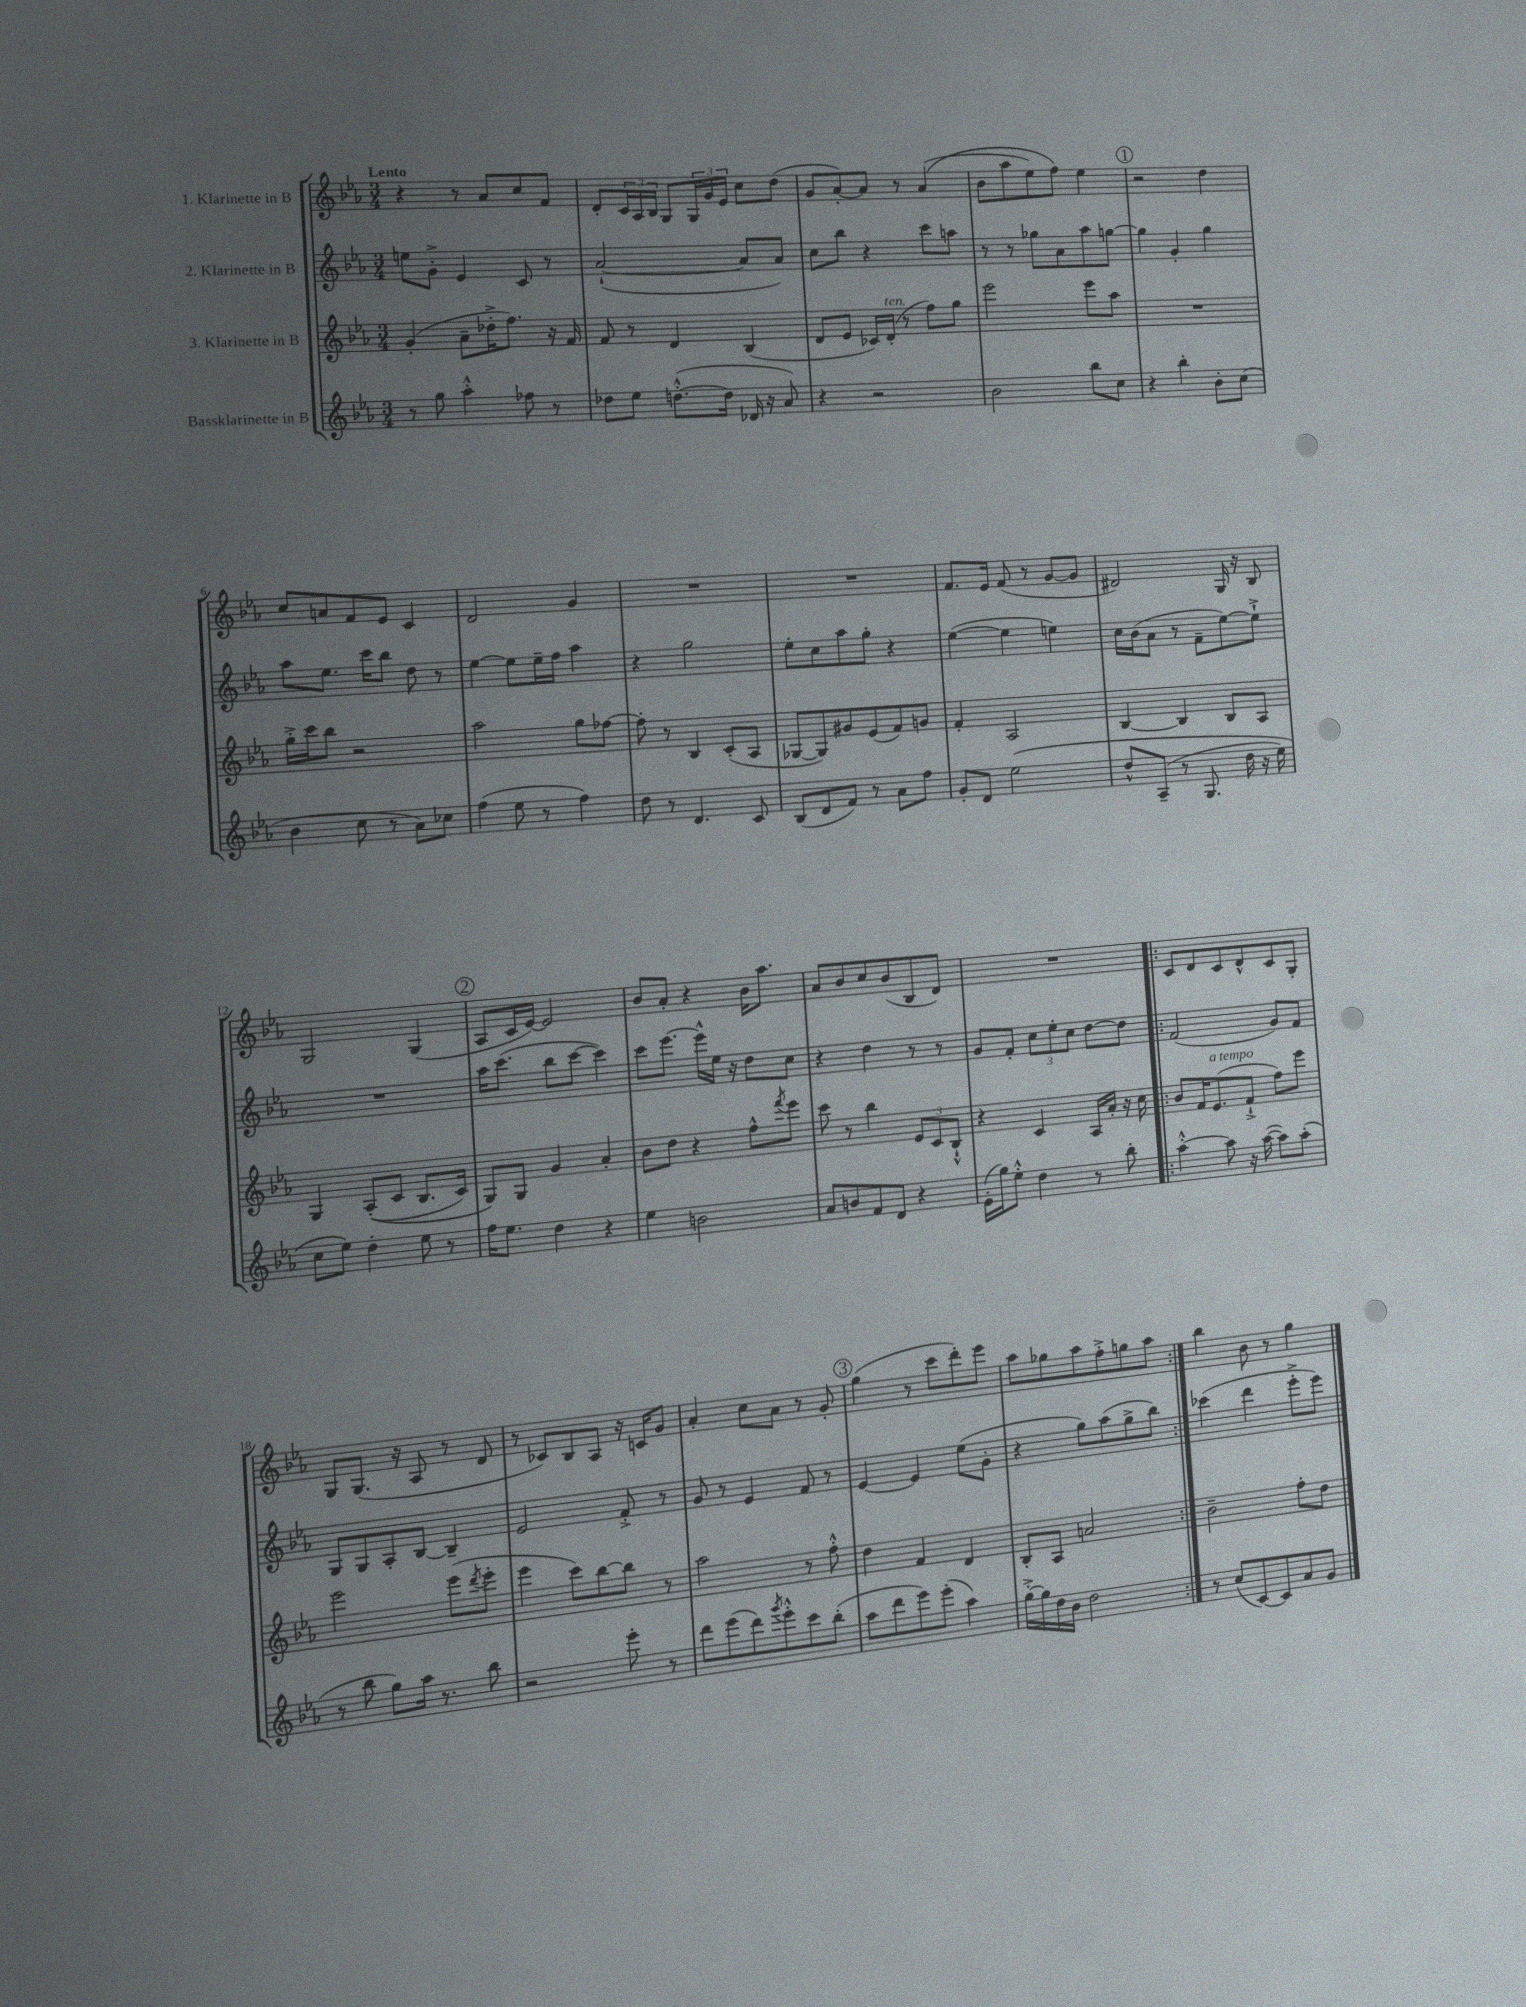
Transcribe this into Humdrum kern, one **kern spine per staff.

**kern	**kern	**kern	**kern
*part4	*part3	*part2	*part1
*staff4	*staff3	*staff2	*staff1
*I"Bassklarinette in B	*I"3. Klarinette in B	*I"2. Klarinette in B	*I"1. Klarinette in B
*clefG2	*clefG2	*clefG2	*clefG2
*k[b-e-a-]	*k[b-e-a-]	*k[b-e-a-]	*k[b-e-a-]
*M3/4	*M3/4	*M3/4	*M3/4
=1	=1	=1	=1
!	!	!	!LO:TX:a:B:t=Lento
8r	(4g'/	8een\L	4r
8gg\	.	8g'^\J	.
4aa-'^^\	8a-~\L	4e-/	8r
.	16dd-X'^\K	.	8a-/L
.	8.ff\J)	.	.
8ff-X\	.	8c/	8cc/
8r	16r	8r	8f/J
.	16f/	.	.
=2	=2	=2	=2
8dd-X\L	8f/	([2a-`/	8d'/L
8ee-\J	8r	.	24c/L
.	.	.	24A-/
.	.	.	24B-/JJ
([8.ddn'^^\L	4d/	.	8G/L
.	.	.	24G/L
.	.	.	24g/
16dd\Jk]	.	.	.
.	.	.	24e-/JJ
16d-X/	(4B-/	8a-/L]	8cc\L
16r	.	.	.
8a-/)	.	8a-/J)	(8dd\J
=3	=3	=3	=3
4r	8d/L	8cc\L	8g/L
.	8e-/J	8bb-\J	[8a-'/)
2r	16c-X/LL)	4r	8a-/J]
!	!LO:TX:a:i:t=ten.	!	!
.	(16d'/JJ	.	.
.	8r	.	8r
.	8ff\L)	8ccc\L	((4a-/
.	8gg\J	8aan\J	.
=4	=4	=4	=4
2b-\	2eee-\	8r	8b-\L
.	.	8r	8aa-\
.	.	8gg-X\L	8ee-\)
.	.	8a-\	8ff\J)
8bb-\L	8eee-\L	8aa-\	4ee-\
8cc\J	8aa-\J	[8ggn\J	.
!!LO:REH:place=s1:t=1
=5	=5	=5	=5
4r	2.r	4gg\]	2r
4bb-'\	.	4g'/	.
8b-'\L	.	4gg\	4dd\
(8cc\J	.	.	.
!!LO:LB:g=z
=6	=6	=6	=6
4b-\	16gg'^\LL	8aa-\L	8cc/L
.	16ccc\J	.	.
.	8bb-\J	8.ee-\J	8an/
8cc\	2r	.	8f/
.	.	16ccc\KL	.
8r	.	8bb-\J	8e-/J
8a-\L)	.	8dd\	4c/
8cc-X\J	.	8r	.
=7	=7	=7	=7
(4ff\	2aa-\	[4ee-\	2d/
8ee-\	.	8ee-\L]	.
8r	.	16ee-~\L	.
.	.	16ff\JJ	.
4ff\)	8gg\L	4aa-\	4g/
.	[8ff-X\J	.	.
=8	=8	=8	=8
8dd\	8ff-'\]	4r	2.r
8r	8r	.	.
4.d/	4B-/	2gg\	.
.	(8c'/L	.	.
8c/	8A-/J	.	.
=9	=9	=9	=9
(8B-/L	[8G-X/L	8ee-'\L	2.r
8d/	8G-/])	8cc\	.
8f/J)	8g#X/	8aa-\	.
8r	(8e-/	8gg'\J	.
8a-\L	8f/)	4r	.
8ff\J	8gn/J	.	.
=10	=10	=10	=10
8g'/L	4f'/	([4ee-\	8.f/L
8d/J	.	.	.
.	.	.	16e-/Jk
(2ee-\	2A-/	4ee-\]	(8f/
.	.	.	8r
.	.	4een\)	[8g/L
.	.	.	8g/J]
=11	=11	=11	=11
8dd^^/L	[4B-/	16cc\LL	2d#X/)
.	.	(16b-\J	.
(8A-~/J	.	8a-\J	.
8r	4B-/]	8r	.
8.G/	.	8f~\L	.
.	8B-/L	[8ee-\)	16G/
16dd\	.	.	16r
16r	8A-/J	8ee-`^\J]	8B-/
16ee-\)	.	.	.
!!LO:LB:g=z
=12	=12	=12	=12
8cc\L	4G/	2.r	2G/
8ee-\J)	.	.	.
4dd'\	((8A-'/L	.	.
.	8c/J	.	.
8ee-\	8.B-/L	.	(4G/
8r	.	.	.
.	16c/Jk)	.	.
!!LO:REH:place=s1:t=2
=13	=13	=13	=13
16ff\KL	8G/L)	16aa-\KL	8A-/L
8.ee-\J	.	(8.ccc\J	.
.	8G/J	.	16c/L
.	.	.	[16e-/JJ)
4dd\	4g/	8bb-\L	2e-/]
.	.	[8ccc\J	.
4r	4a-'/	4ccc\])	.
=14	=14	=14	=14
4ee-\	8b-\L	8ccc\L	8b-/L
.	8dd\J	[8.eee-\J	8a-'/J
2bn\	4r	.	4r
.	.	16eee-^^\LL]	.
.	.	16ee-\JJ	.
.	.	16r	.
.	8ff^^\L	8dd\L	16b-\KL
.	.	.	8.aa-\J
.	8qfff/	.	.
.	8eee-\J	8cc\J	.
=15	=15	=15	=15
8a-/L	8ccc\	4r	8a-/L
8bn/	8r	.	8b-/
8f/	4bb-\	4dd\	8cc/
8d/J	.	.	(8b-/
4r	12e-/L	8r	8B-/
.	12c/	.	.
.	.	8r	8d/J)
.	12B-`^^/J	.	.
=16	=16	=16	=16
(16e-'\LL	4r	8g/L	2.r
16gg\J)	.	.	.
8ee-'^^\J	.	8f'/J	.
4dd\	4c/	12cc\L	.
.	.	12ee-'\	.
.	.	12cc\J	.
8r	16A-/LL	[8dd\L	.
.	16a-'/JJ	.	.
8bb-'\	16r	8dd\J]	.
.	16cc\	.	.
=17!|:	=17!|:	=17!|:	=17!|:
[4aa-'^^\	8b-/L	(2f/	8c/L
.	16f/K	.	8d/
!	!LO:TX:a:i:t=a tempo	!	!
.	(8.e-/	.	.
8aa-\]	.	.	8c/
16r	8f`^/J	.	8d^^/
([16aa-\	.	.	.
8aa-\L])	8ff\L)	8g/L)	8c/
(8aa-'\J	8eee-\J	8f/J	8G'/J
!!LO:LB:g=z
=18	=18	=18	=18
8r	2eee-\	8G/L	8G/L
8bb-\	.	8G/	(8.G/J
8gg\L)	.	8A-'/	.
.	.	.	16r
16aa-\Jk	.	[8B-/J	8A-/
8.r	.	.	.
.	(8eee-\L	4B-~/]	8r
.	8qddd/	.	.
8bb-\	8eee-'\J	.	8d/
=19	=19	=19	=19
2r	4eee-\	2e-/	8r
.	.	.	8c-X/L)
.	8ccc\L)	.	8B-/
.	[8bb-\	.	8A-/J
8eee-'\	8bb-\J]	8f'^/	16r
.	.	.	16cn/KL
8r	8r	8r	8g/J
=20	=20	=20	=20
8ddd\L	2aa-\	8g/	4a-'/
(8eee-\	.	8r	.
8ddd\)	.	4e-/	8cc\L
8qggg/	.	.	.
8eee-'^^\	.	.	8a-\J
8ccc\	8r	8f/	8r
(8bb-'\J	8ff'^^\	8r	8g'/
!!LO:REH:place=s1:t=3
=21	=21	=21	=21
8aa-\L	4dd\	[4e-/	(4gg\
8ddd\	.	.	.
8eee-\)	4f/	4e-/]	8r
(8eee-'\J	.	.	8ccc\L
4aa-\)	4d/	(8ee-\L	8ddd'\)
.	.	8g'\J	8eee-\J
=22	=22	=22	=22
[16gg'^\LL	8B-'/L	4r	8aa-\L
16gg\]	.	.	.
16dd\	8A-/J	.	8gg-X\
16b-\JJ	.	.	.
2dd\	2an/	8gg\L)	8aa-\
.	.	(8aa-\	8ff'^\
.	.	8gg^\	8ggn\
.	.	8bb-\J)	8aa-\J
=23:|!	=23:|!	=23:|!	=23:|!
8r	2b-~\	(4ccc-X\	4bb-\
(8cc/L	.	.	.
[8c/)	.	4ddd\	8b-\
8c/]	.	.	8r
8a-/	8ff'\L	8eee-'^\L	4gg\
8g/J	8dd\J	8eee-\J)	.
==	==	==	==
*-	*-	*-	*-
